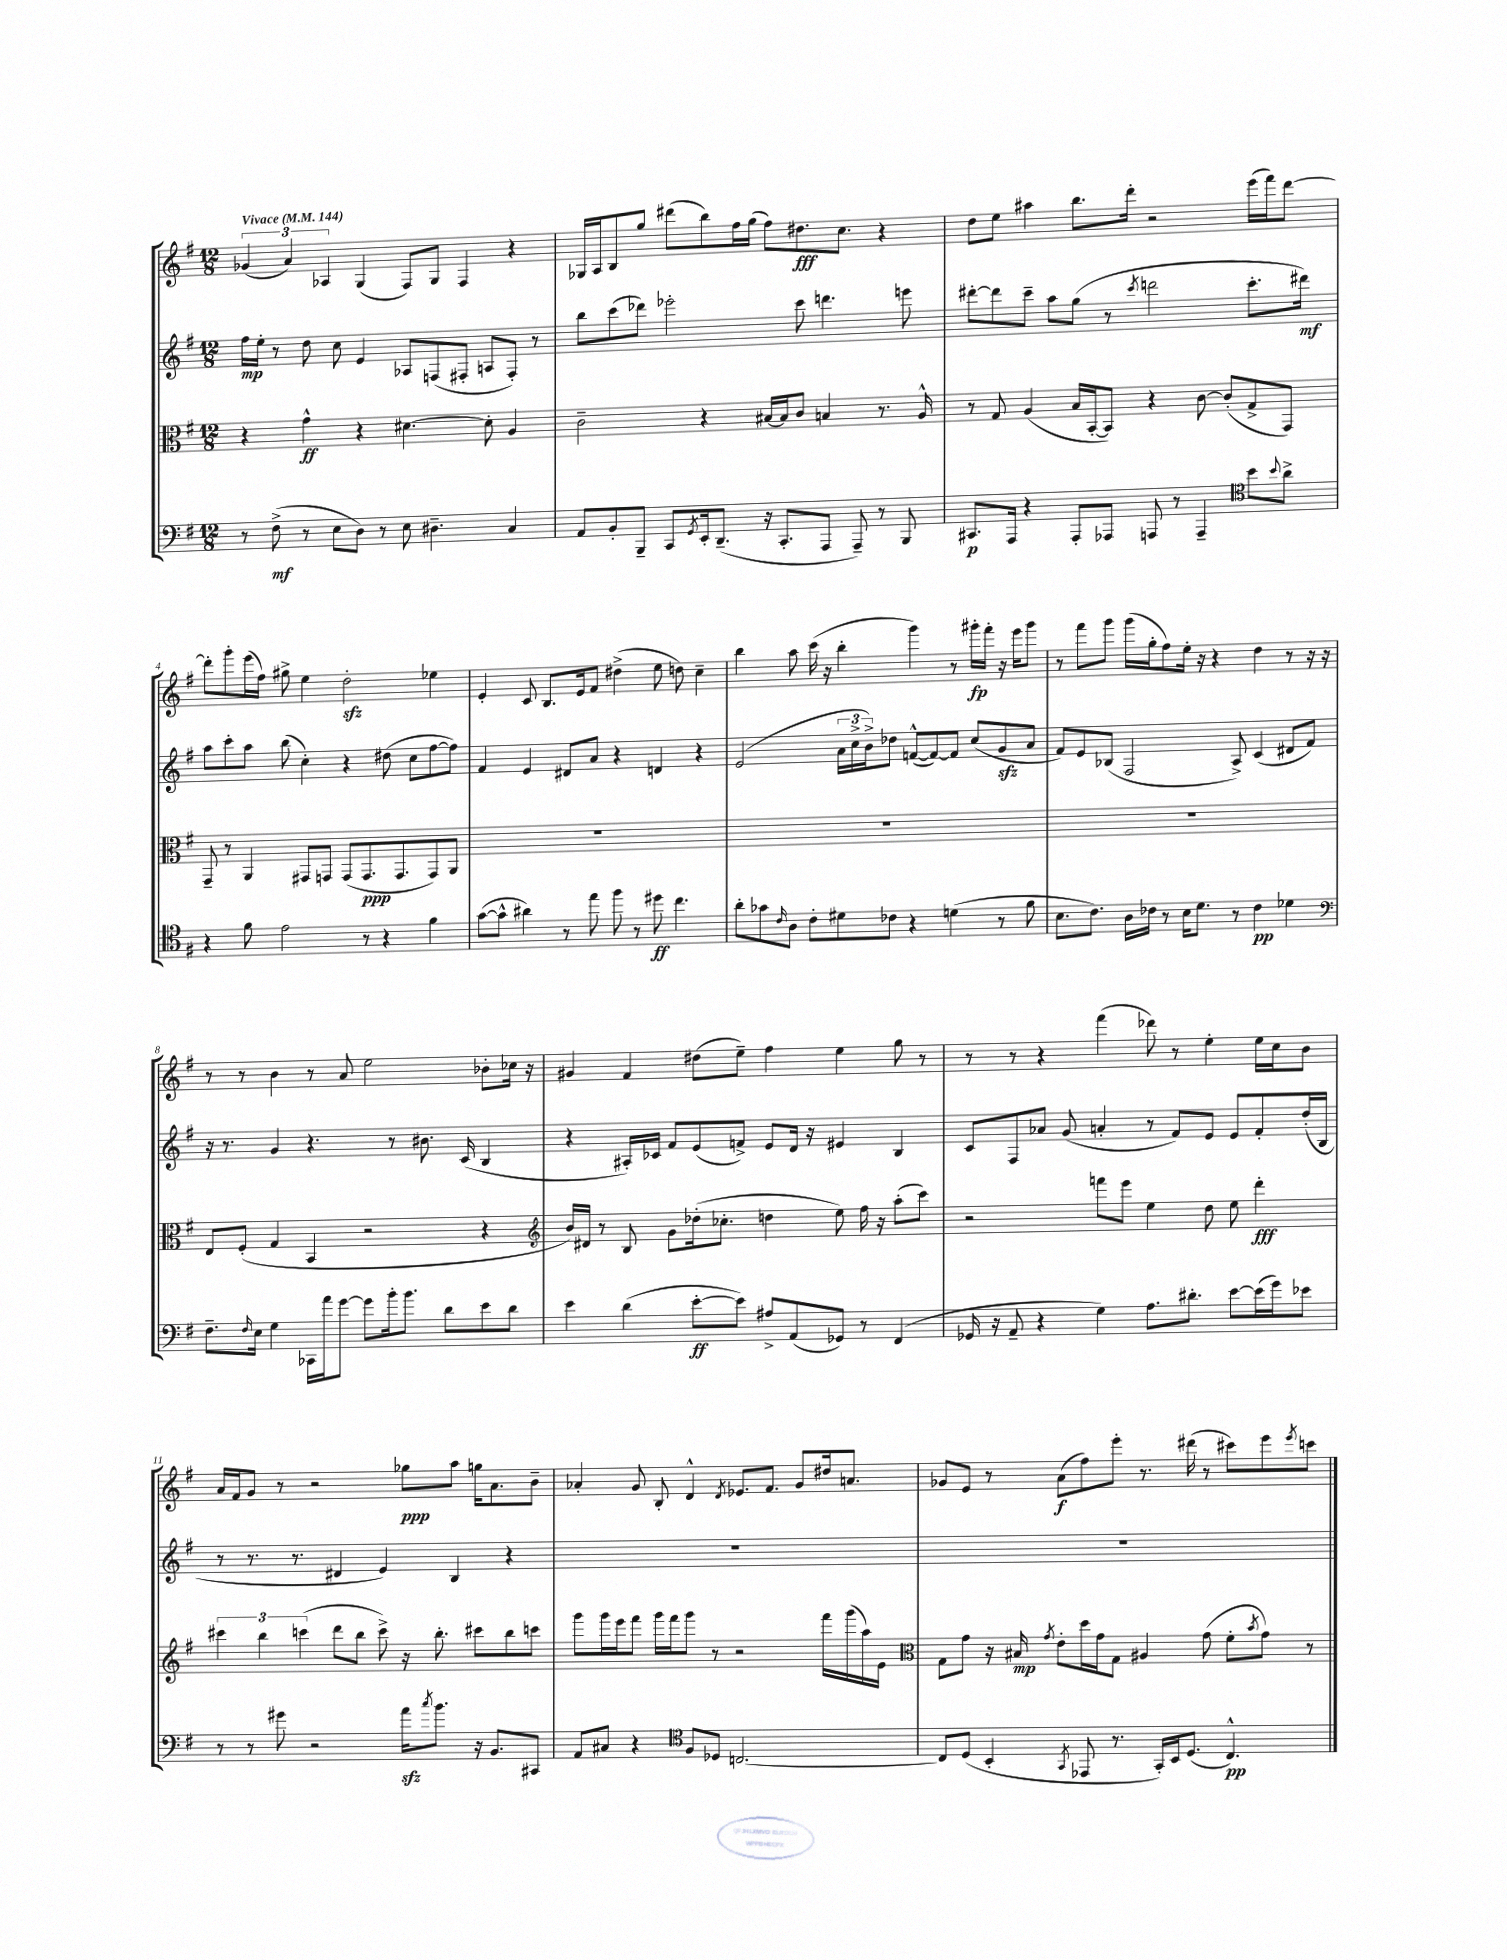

**kern	**dynam	**kern	**dynam	**kern	**dynam	**kern	**dynam
*part4	*part4	*part3	*part3	*part2	*part2	*part1	*part1
*staff4	*staff4	*staff3	*staff3	*staff2	*staff2	*staff1	*staff1
*clefF4	*	*clefC3	*	*clefG2	*	*clefG2	*
*k[f#]	*	*k[f#]	*	*k[f#]	*	*k[f#]	*
*M12/8	*	*M12/8	*	*M12/8	*	*M12/8	*
*MM144	*	*MM144	*	*MM144	*	*MM144	*
=1	=1	=1	=1	=1	=1	=1	=1
!	!	!	!	!	!	!LO:TX:a:B:t=Vivace	!
8r	.	4r	.	16ff#\LL	mp	(6g-X/	.
.	.	.	.	16ee'\JJ	.	.	.
(8F#^\	mf	.	.	8r	.	.	.
.	.	.	.	.	.	6a/)	.
8r	.	4g^^\	ff	8dd\	.	.	.
.	.	.	.	.	.	6A-X/	.
8E\L	.	.	.	8cc\	.	.	.
8D\J)	.	4r	.	4e/	.	(4G/	.
8r	.	.	.	.	.	.	.
8E\	.	[4.d#X\	.	8A-X/L	.	8F#/L)	.
4.D#X~\	.	.	.	(8Fn/	.	8G/J	.
.	.	.	.	8F#X'/J	.	4F#/	.
.	.	8d#'\]	.	8An/L	.	.	.
4C/	.	4A/	.	8F#'/J)	.	4r	.
.	.	.	.	8r	.	.	.
=2	=2	=2	=2	=2	=2	=2	=2
8AA/L	.	2c~\	.	8bb\L	.	16G-X/LL	.
.	.	.	.	.	.	16A/J	.
8BB'/	.	.	.	(8ccc\	.	8B/	.
8BBB~/J	.	.	.	8ddd-X\J)	.	8gg/J	.
8CC/L	.	.	.	2eee-X'\	.	(8ddd#X\L	.
8qGG/	.	.	.	.	.	.	.
16EE'/k	.	4r	.	.	.	8bb\)	.
(8.DD~/J	.	.	.	.	.	.	.
.	.	.	.	.	.	16ff#\L	.
.	.	.	.	.	.	(16gg\JJ	.
16r	.	[16B#X/LL	.	.	.	8ff#\L)	.
8.CC'/L	.	16B#/J]	.	.	.	.	.
.	.	8c/J	.	8ccc\	.	8.dd#X\	fff
8AAA/J	.	4Bn/	.	4.dddn\	.	.	.
.	.	.	.	.	.	8.cc\J	.
8AAA~/)	.	.	.	.	.	.	.
8r	.	8.r	.	.	.	4r	.
8BBB/	.	.	.	8eeen\	.	.	.
.	.	16A^^/	.	.	.	.	.
=3	=3	=3	=3	=3	=3	=3	=3
8.CC#X/L	p	8r	.	[8ddd#X'\L	.	8dd\L	.
.	.	8G/	.	8ddd#\]	.	8ee\J	.
16AAA/Jk	.	.	.	.	.	.	.
4r	.	(4A/	.	8ccc~\J	.	4aa#X\	.
.	.	.	.	8aa\L	.	.	.
8AAA'/L	.	16B/LL	.	(8gg\J	.	8.bb\L	.
.	.	[16BB'/J	.	.	.	.	.
8AAA-X/J	.	8BB/J])	.	8r	.	.	.
.	.	.	.	.	.	16ddd'\Jk	.
.	.	.	.	8qccc/	.	.	.
8AAAn/	.	4r	.	2dddn\	.	2r	.
8r	.	.	.	.	.	.	.
4AAA~/	.	[8c\	.	.	.	.	.
.	.	(8c'/L]	.	.	.	.	.
*clefC4	*	*	*	*	*	*	*
8b\L	.	8G^/	.	8.ccc'\L	.	(16eee\LL	.
.	.	.	.	.	.	16fff#\J)	.
8qqb/	.	.	.	.	.	.	.
8a^\J	.	8GG/J)	.	.	.	[8ddd\J	.
.	.	.	.	16ddd#X\Jk)	mf	.	.
!!LO:LB:g=z
=4	=4	=4	=4	=4	=4	=4	=4
4r	.	8GG~/	.	8aa\L	.	8ddd'\L]	.
.	.	8r	.	8ccc'\	.	8ggg'\	.
8f#\	.	4AA/	.	8aa\J	.	(16eee\L	.
.	.	.	.	.	.	16ff#\JJ)	.
2e\	.	.	.	(8bb\	.	8gg#X^\	.
.	.	8GG#X/L	.	4cc'\)	.	4ee\	.
.	.	8GGn/J	.	.	.	.	.
.	.	(8GG/L	.	4r	.	2ddzz'\	.
8r	.	8.GG/	ppp	.	.	.	.
4r	.	.	.	(8dd#X\	.	.	.
.	.	8.GG/	.	.	.	.	.
.	.	.	.	8cc\L	.	.	.
4f#\	.	8GG/)	.	[8ff#\	.	4ee-X\	.
.	.	8AA/J	.	8ff#\J])	.	.	.
=5	=5	=5	=5	=5	=5	=5	=5
([8g\L	.	1.r	.	4f#/	.	4e'/	.
8g^^\J]	.	.	.	.	.	.	.
4a#X\)	.	.	.	4e/	.	8c/	.
.	.	.	.	.	.	8.B/L	.
8r	.	.	.	8d#X/L	.	.	.
.	.	.	.	.	.	16e/k	.
8ee\	.	.	.	8a/J	.	8f#/J	.
8ff#\	.	.	.	4r	.	(4dd#X^\	.
8r	.	.	.	.	.	.	.
8dd#X\	ff	.	.	4dn/	.	8ee\	.
4.cc\	.	.	.	.	.	8ddn\)	.
.	.	.	.	4r	.	4cc~\	.
=6	=6	=6	=6	=6	=6	=6	=6
8a'\L	.	1.r	.	(2e/	.	4bb\	.
8g-X\	.	.	.	.	.	.	.
16qqc/	.	.	.	.	.	.	.
8A\J	.	.	.	.	.	8aa\	.
8c'\L	.	.	.	.	.	(16ccc\	.
.	.	.	.	.	.	16r	.
8d#X\	.	.	.	24a\LL	.	4bb'\	.
.	.	.	.	24cc^\	.	.	.
.	.	.	.	24b^\J)	.	.	.
8c-X\J	.	.	.	8dd-X\J	.	.	.
4r	.	.	.	([8fn^^/L	.	4ggg\)	.
.	.	.	.	8f/_)	.	.	.
(4dn\	.	.	.	8f/J]	.	8r	.
.	.	.	.	(8cc/L	.	16ggg#X'\LL	fp
.	.	.	.	.	.	16fff#'\JJ	.
8r	.	.	.	8gzz/	.	16r	.
.	.	.	.	.	.	16eee\KL	.
8f#\	.	.	.	8a/J	.	8ggg#\J	.
=7	=7	=7	=7	=7	=7	=7	=7
8.B\L	.	1.r	.	8f#/L)	.	8r	.
.	.	.	.	8e/	.	8fff#\L	.
8.c\J)	.	.	.	.	.	.	.
.	.	.	.	(8B-X/J	.	8ggg\J	.
16A\LL	.	.	.	2F#/	.	(16ggg\LL	.
16c-X\JJ	.	.	.	.	.	16gg'\J	.
8r	.	.	.	.	.	8ff#\)	.
16B\KL	.	.	.	.	.	16ee'\Jk	.
8.d\J	.	.	.	.	.	16r	.
.	.	.	.	.	.	4r	.
8r	.	.	.	8A^/)	.	.	.
4c-\	pp	.	.	(4c/	.	4dd\	.
4d-X\	.	.	.	8d#X/L	.	8r	.
.	.	.	.	8f#/J)	.	16r	.
.	.	.	.	.	.	16r	.
!!LO:LB:g=z
=8	=8	=8	=8	=8	=8	=8	=8
*clefF4	*	*	*	*	*	*	*
8.F#~\L	.	8E/L	.	16r	.	8r	.
.	.	.	.	8.r	.	.	.
.	.	(8F#'/J	.	.	.	8r	.
16qqF#/	.	.	.	.	.	.	.
16E\Jk	.	.	.	.	.	.	.
4G\	.	4G/	.	4g/	.	4b\	.
16CC-X\LL	.	4BB/	.	4.r	.	8r	.
16a\J	.	.	.	.	.	.	.
[8g\J	.	.	.	.	.	8a/	.
8g\L]	.	2r	.	.	.	2ee\	.
16b'\k	.	.	.	8r	.	.	.
8.b\J	.	.	.	.	.	.	.
.	.	.	.	8.b#X\	.	.	.
8d\L	.	.	.	.	.	.	.
.	.	.	.	(16c/	.	.	.
8e\	.	4r	.	4B/	.	8b-X'\L	.
8d\J	.	.	.	.	.	16cc-X\Jk	.
.	.	.	.	.	.	16r	.
=9	=9	=9	=9	=9	=9	=9	=9
*	*	*clefG2	*	*	*	*	*
4e\	.	16b/LL)	.	4r	.	4g#X/	.
.	.	16d#X/JJ	.	.	.	.	.
.	.	8r	.	.	.	.	.
(4d\	.	8B/	.	16A#X'/LL)	.	4f#/	.
.	.	.	.	16c-X/JJ	.	.	.
.	.	8g\L	.	8f#/L	.	.	.
[8e'\L	ff	(16dd-X'\k	.	(8e/	.	(8dd#X\L	.
.	.	8.cc-X'\J	.	.	.	.	.
8e\J])	.	.	.	8fn^/J)	.	8ee~\J)	.
8A#X^/L	.	4ddn\	.	8e/L	.	4ff#\	.
(8AA/	.	.	.	16d/Jk	.	.	.
.	.	.	.	16r	.	.	.
8GG-X/J)	.	8ee\)	.	4e#X/	.	4ee\	.
8r	.	16ff#\	.	.	.	.	.
.	.	16r	.	.	.	.	.
(4FF#/	.	(8aa'\L	.	4B/	.	8gg\	.
.	.	8ccc\J)	.	.	.	8r	.
=10	=10	=10	=10	=10	=10	=10	=10
16GG-X/	.	2r	.	8c/L	.	8r	.
16r	.	.	.	.	.	.	.
8AA~/	.	.	.	8F#/	.	8r	.
4r	.	.	.	8a-X/J	.	4r	.
.	.	.	.	(8g/	.	.	.
4G\)	.	8fffn\L	.	4an'/	.	(4fff#\	.
.	.	8eee\J	.	.	.	.	.
8.A\L	.	4ee\	.	8r	.	8ddd-X\)	.
.	.	.	.	8f#/L)	.	8r	.
8.d#X'\J	.	.	.	.	.	.	.
.	.	8dd\	.	8e/J	.	4ee'\	.
[8e\L	.	8ee\	.	8e/L	.	.	.
(16e\L]	.	4ddd'\	fff	8f#'/	.	16ee\LL	.
16g\J)	.	.	.	.	.	16cc\J	.
8e-X\J	.	.	.	(16dd'/L	.	8b\J	.
.	.	.	.	16B/JJ	.	.	.
!!LO:LB:g=z
=11	=11	=11	=11	=11	=11	=11	=11
8r	.	6ccc#X\	.	8r	.	16a/LL	.
.	.	.	.	.	.	16f#/J	.
8r	.	.	.	8.r	.	8g/J	.
.	.	6bb\	.	.	.	.	.
8g#X\	.	.	.	.	.	8r	.
.	.	.	.	8.r	.	.	.
.	.	(6cccn\	.	.	.	.	.
2r	.	.	.	.	.	2r	.
.	.	8ddd\L	.	4d#X/	.	.	.
.	.	8bb\J	.	.	.	.	.
.	.	8ccc^\)	.	4e/)	.	.	.
16azz\KL	.	16r	.	.	.	8gg-X\L	ppp
8qcc/	.	.	.	.	.	.	.
8.b\J	.	8.bb'\	.	.	.	.	.
.	.	.	.	4B/	.	8aa\J	.
16r	.	8ccc#X\L	.	.	.	16ggn\KL	.
8.BB/L	.	.	.	.	.	8.a\	.
.	.	8bb\	.	4r	.	.	.
8CC#X/J	.	8cccn\J	.	.	.	8b~\J	.
=12	=12	=12	=12	=12	=12	=12	=12
8AA/L	.	8ggg\L	.	1.r	.	4a-X'/	.
8C#X/J	.	16ggg\L	.	.	.	.	.
.	.	16eee\J	.	.	.	.	.
4r	.	8fff#\J	.	.	.	8g/	.
.	.	16ggg\LL	.	.	.	8B'/	.
.	.	16fff#\J	.	.	.	.	.
*clefC4	*	*	*	*	*	*	*
8F#/L	.	8ggg\J	.	.	.	4d^^/	.
8D-X/J	.	8r	.	.	.	.	.
.	.	.	.	.	.	8qd/	.
[2.Cn/	.	2r	.	.	.	8.e-X/L	.
.	.	.	.	.	.	8.f#/J	.
.	.	.	.	.	.	8g/L	.
.	.	16fff#\LL	.	.	.	16dd#X/k	.
.	.	(16ggg\	.	.	.	8.an/J	.
.	.	16aa\)	.	.	.	.	.
.	.	16e\JJ	.	.	.	.	.
=13	=13	=13	=13	=13	=13	=13	=13
*	*	*clefC3	*	*	*	*	*
8C/L]	.	8G\L	.	1.r	.	8g-X/L	.
(8D/J	.	8g\J	.	.	.	8e/J	.
4BB'/	.	16r	.	.	.	8r	.
.	.	16B#X/	mp	.	.	.	.
.	.	8qg/	.	.	.	.	.
.	.	8e'\L	.	.	.	(8a\L	f
8qGG/	.	.	.	.	.	.	.
8EE-X/	.	16dd\L	.	.	.	8ff#\)	.
.	.	16g\J	.	.	.	.	.
8.r	.	8G\J	.	.	.	8eee'\J	.
.	.	4A#X/	.	.	.	8.r	.
16GG'/LL)	.	.	.	.	.	.	.
16BB/J	.	.	.	.	.	.	.
(8.D/J	.	.	.	.	.	(16ddd#X\	.
.	.	(8g\	.	.	.	8r	.
4.C^^/)	pp	8f#'\L	.	.	.	8ccc#X\L)	.
.	.	8qb/	.	.	.	.	.
.	.	8g\J)	.	.	.	8eee\	.
.	.	.	.	.	.	8qeee/	.
.	.	8r	.	.	.	8cccn\J	.
==	==	==	==	==	==	==	==
*-	*-	*-	*-	*-	*-	*-	*-
